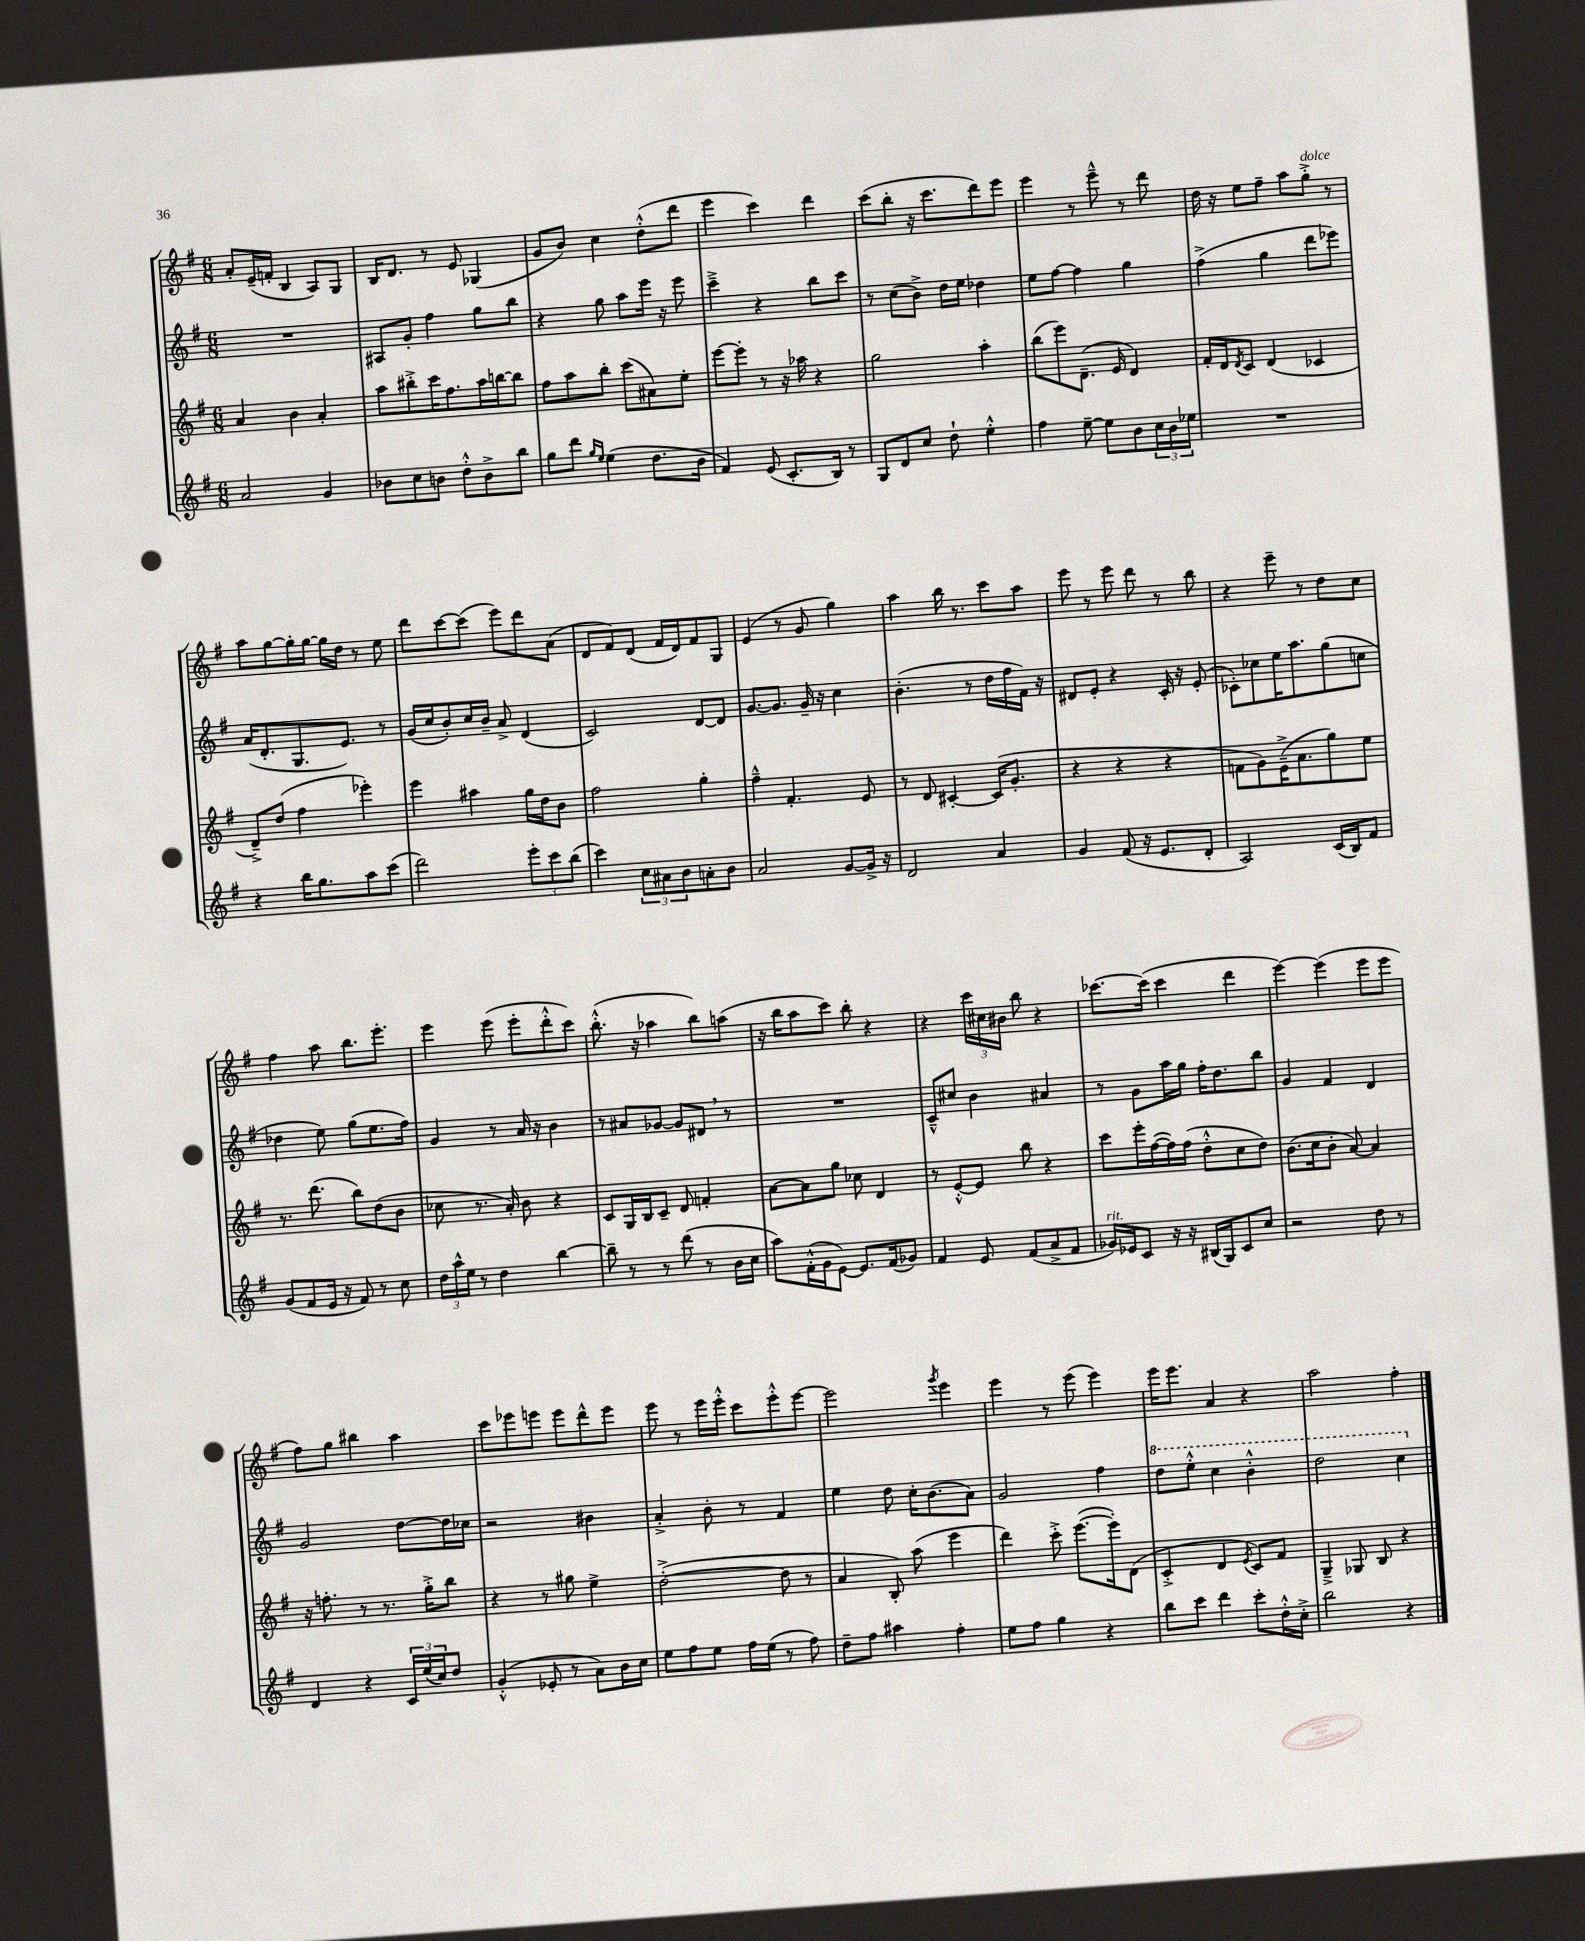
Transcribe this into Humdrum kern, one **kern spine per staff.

**kern	**kern	**kern	**kern
*part4	*part3	*part2	*part1
*staff4	*staff3	*staff2	*staff1
*clefG2	*clefG2	*clefG2	*clefG2
*k[f#]	*k[f#]	*k[f#]	*k[f#]
*M6/8	*M6/8	*M6/8	*M6/8
=28	=28	=28	=28
2a/	4a/	2.r	8a'/L
.	.	.	(16e~/L
.	.	.	16fn'/JJ
.	4b\	.	4B/
4g/	4a'/	.	8A/L)
.	.	.	8G/J
=29	=29	=29	=29
8b-X\L	8aa\L	8A#X/L	16B/KL
.	.	.	8.d/J
8cc\	8bb#X'^\	8g'/J	.
8bn\J	16ccc\K	4ff#\	8r
.	8.ff#\	.	.
8dd'^^\L	.	.	8e/
8b^\	16aa\L	8gg\L	(4G-X/
.	[16bbn\J	.	.
8bb\J	8bb\J]	8bb\J	.
=30	=30	=30	=30
8gg\L	8ff#\L	4r	8g/L
8ddd\J	8aa\	.	8b/J)
16qqgg/LL	.	.	.
16qqee/JJ	.	.	.
(4ee\	8bb'\J	8gg\	4cc\
.	(8ccc\L	8aa\L	.
8.dd\L	8a#X\)	16eee\Jk	(8dd'^^\L
.	.	16r	.
.	8ee'\J	8eee\	8ddd\J
16b\Jk	.	.	.
=31	=31	=31	=31
4f#/)	[8eee\L	4ccc~^\	4eee\
.	8eee'\J]	.	.
(8e/	8r	4r	4ccc\)
8.c'/L	16r	.	.
.	16aa-X\	.	.
.	4r	8bb\L	4ddd\
16B/Jk)	.	.	.
8r	.	8ccc\J	.
=32	=32	=32	=32
8G/L	2gg\	8r	(8ccc\L
8d/	.	(8cc\L	8bb'\J
8cc/J	.	8b^\J)	16r
.	.	.	8.ccc\L
8dd`\	.	16dd\LL	.
.	.	16ee\JJ	.
4ee'^^\	4aa'\	4dd-X\	8ddd\)
.	.	.	8eee\J
=33	=33	=33	=33
4ff#\	(8bb\L	8ee\L	4eee\
.	8eee\)	[8ff#\J	.
[8ee~\	(8.d~\J	4ff#\]	8r
8ee\L]	.	.	8eee~^^\
.	16e/	.	.
8b\	4d/)	4gg\	8r
24cc\L	.	.	8ddd\
24b\	.	.	.
24ee-X\JJ	.	.	.
=34	=34	=34	=34
2.r	16f#'/LL	(4ff#^\	16dd\
.	16d/J	.	16r
.	8qd/	.	.
.	8c/J	.	8ee\L
.	(4d/	4gg\	8ff#~\J
.	.	.	8aa\L
!	!	!	!LO:TX:a:i:t=dolce
.	4c-X/	8ddd\L	8gg'^\J
.	.	8eee-X\J)	8r
!!LO:LB:g=z
=35	=35	=35	=35
4r	8d~^/L)	(16a/KL	8aa\L
.	.	8.d'/	.
.	(8dd/J	.	[8gg\
16bb\KL	4ff#\	8.G/	16gg'\L]
8.gg\	.	.	[16gg\JJ
.	.	.	16gg\LL]
.	.	8.e/J)	16dd\JJ
8aa\	4eee-X'\)	.	8r
(8ccc\J	.	8r	8ee\
=36	=36	=36	=36
2ddd\)	4eee\	(16g/LL	8ddd\L
.	.	16cc/J	.
.	.	8b'/)	[8ccc\
.	4aa#X\	16cc/L	(8ccc\J]
.	.	16b~/JJ	.
.	.	8a^/	8eee\L)
12eee'\L	16gg\LL	(4d/	8ddd\
.	16dd\J	.	.
12ccc\	.	.	.
.	8b\J	.	(8a\J
(12bb\J	.	.	.
=37	=37	=37	=37
4ccc\)	2ff#\	2c/)	8d/L
.	.	.	8f#/)
12cc\L	.	.	(8d/J
12a#X\	.	.	.
.	.	.	16f#/LL
12b\	.	.	.
.	.	.	16d/J)
8an'\	4gg'\	[8d/L	8f#/
8b\J	.	8d/J]	8G/J
=38	=38	=38	=38
2a/	4ff#~^^\	[8.g/L	(4e/
.	.	8.g/J]	.
.	4.f#'/	.	8r
.	.	16g~/	8g/
.	.	16r	.
[8g/L	.	4cc\	4gg\)
16g^/Jk]	8e/	.	.
16r	.	.	.
=39	=39	=39	=39
2d/	8r	(4.b'\	4aa\
.	8d/	.	.
.	[4c#X'/	.	16bb\
.	.	.	8.r
.	.	8r	.
4a/	(16c#/KL]	16dd\LL	8ccc\L
.	8.g'/J	16ff#\	.
.	.	16f#\JJ)	8aa\J
.	.	16r	.
=40	=40	=40	=40
4g/	4r	8d#X/L	8eee\
.	.	8e'/J	8r
(8f#/	4r	4r	8eee\
16r	.	.	8ddd\
8.e/L	.	.	.
.	4r	16c'/	8r
.	.	16r	.
8d'/J	.	(8e'/	8bb\
=41	=41	=41	=41
2A/)	8fn\L	8c-X'\L)	4r
.	8g\)	8cc-X\	.
.	(16e~^\K	16ee\K	8eee~\
.	8.a\	8.aa\	.
.	.	.	8r
(16c/LL	8gg\)	(8gg\	8dd\L
16B/J)	.	.	.
8f#/J	8ee\J	8ccn\J	8cc\J
!!LO:LB:g=z
=42	=42	=42	=42
(8g/L	8.r	4dd-X\	4ff#\
8f#/	.	.	.
.	(8.ddd\	.	.
16e/Jk	.	8ee\)	8aa\
16r	.	.	.
8f#/)	8bb\L)	(8gg\L	8.bb\L
8r	(8dd\	8.ee\	.
.	.	.	8.eee'\J
8cc\	8b\J	.	.
.	.	16ff#\Jk)	.
=43	=43	=43	=43
24dd\LL	8cc-X\	4g/	4eee\
24aa^^\	.	.	.
24ee\JJ	.	.	.
8r	8.r	.	.
4dd\	.	8r	(8eee\
.	16a'/)	.	.
.	8b\	16a/	8eee'\L
.	.	16r	.
[4bb\	4r	4b\	8ddd'^^\
.	.	.	8ccc\J)
=44	=44	=44	=44
8bb~\]	8c/L	8r	(8.bb'^^\
8r	16G/L	8a#X/L	.
.	16B/J	.	16r
8r	8c~/J	[8g-X/J	4aa-X\
(8ddd\	8d/	8g-/L]	.
8r	4fn'/	8d#X,/J	8bb\L)
16b\LL	.	8r	(8aan\J
16cc\JJ	.	.	.
=45	=45	=45	=45
8aa\L)	[8a\L	2.r	16r
.	.	.	16bb\KL
(16f#'^^\L	8a\]	.	8aa\
16g\J	.	.	.
[8e\J)	8gg\J	.	8ccc\J)
8.e/L]	8cc-X\	.	8bb'\
.	4d/	.	4r
(16f#/k	.	.	.
8g-X/J)	.	.	.
=46	=46	=46	=46
4f#/	8r	8c~^^/L	4r
.	[8e'^^/L	8cc#X/J	.
8e/	8e/J]	4b\	24ccc\LL
.	.	.	24cc#X\
.	.	.	24b#X\JJ
(8f#/L	8bb\	.	8bb\
8a^/	4r	4a#X/	4r
8f#/J	.	.	.
=47	=47	=47	=47
!LO:TX:a:i:t=rit.	!	!	!
16g-X/LL)	8ccc\L	8r	[8.ccc-X\L
16e-X/J	.	.	.
8c/J	16eee'\L	8g\L	.
.	([16ff#\	.	(16ccc-\Jk]
16r	16ff#\])	16aa\L	4ccc-\
16r	(16ff#\JJ	16gg\JJ	.
(16B#X/LL	8dd'^^\L	16ff#'\KL	.
16G/J)	.	8.dd\	.
8c/	8cc\	.	4ddd\
8cc/J	8dd\J)	8bb\J	.
=48	=48	=48	=48
2r	(8.b\L	4g/	[4eee\)
.	16cc\k	.	.
.	8b'\J	4f#/	(4eee\]
.	[8a/)	.	.
8dd\	4a/]	4d/	8eee\L
8r	.	.	8eee\J
!!LO:LB:g=z
=49	=49	=49	=49
4d/	16r	2g/	8ff#\L)
.	8.ffn'\	.	.
.	.	.	8gg\J
4r	8r	.	4bb#X\
.	8.r	.	.
24c/LL	.	[8dd\L	4aa\
(24ee/	.	.	.
.	16gg'^\KL	.	.
24cc/J)	.	.	.
8dd/J	8bb\J	16dd\L]	.
.	.	16cc-X\JJ	.
=50	=50	=50	=50
(4g'^^/	4r	2r	8ccc\L
.	.	.	8eee-X\
8e-X'/	8r	.	8eeen\J
8r	8gg#X\	.	8eee\L
8a\L)	4ee^\	4b#X\	8ddd^^\
16b\L	.	.	8eee\J
16cc\JJ	.	.	.
=51	=51	=51	=51
8ee\L	([2dd'^\	4a'^/	8eee\
8ff#\	.	.	8r
8ee\J	.	8b'\	16eee\LL
.	.	.	16eee'^^\JJ
16ff#\LL	.	8r	8ccc\L
(16ee\JJ	.	.	.
8r	8dd\]	4f#/	8eee'^^\
8ff#\)	8r	.	[8eee\J
=52	=52	=52	=52
8dd~\L	4a/	4ee\	2eee\]
8ff#\J	.	.	.
4aa#X\	8B'/)	8dd\	.
.	(8aa\	16cc'\KL	.
.	.	(8.b\	.
.	.	.	8qggg/
4ff#'\	4eee\	.	4eee\
.	.	8a\J)	.
=53	=53	=53	=53
8ee\L	4ddd\)	2g/	4eee\
8ff#\J	.	.	.
4gg\	8ccc'^\	.	8r
.	([8.eee\L	.	(8eee\
4r	.	4ff#\	4eee\)
.	16eee'\k])	.	.
.	(8d\J	.	.
=54	=54	=54	=54
*	*	*8va	*
8bb\L	4c'^/	8ddd\L	16eee\KL
.	.	.	8.eee\J
8ccc\J	.	8eee'^^\J	.
4ddd\	4d/	4ccc\	4a/
.	8qe/	.	.
8ccc'\L	8c/L)	4bb'^^\	4r
16dd'^^\L	8f#/J	.	.
16cc'^\JJ	.	.	.
=55	=55	=55	=55
2bb\	4G~^/	2ddd\	2aa\
.	8G-X/	.	.
.	8B/	.	.
4r	4r	4ccc\	4ff#'\
*	*	*X8va	*
==	==	==	==
*-	*-	*-	*-
